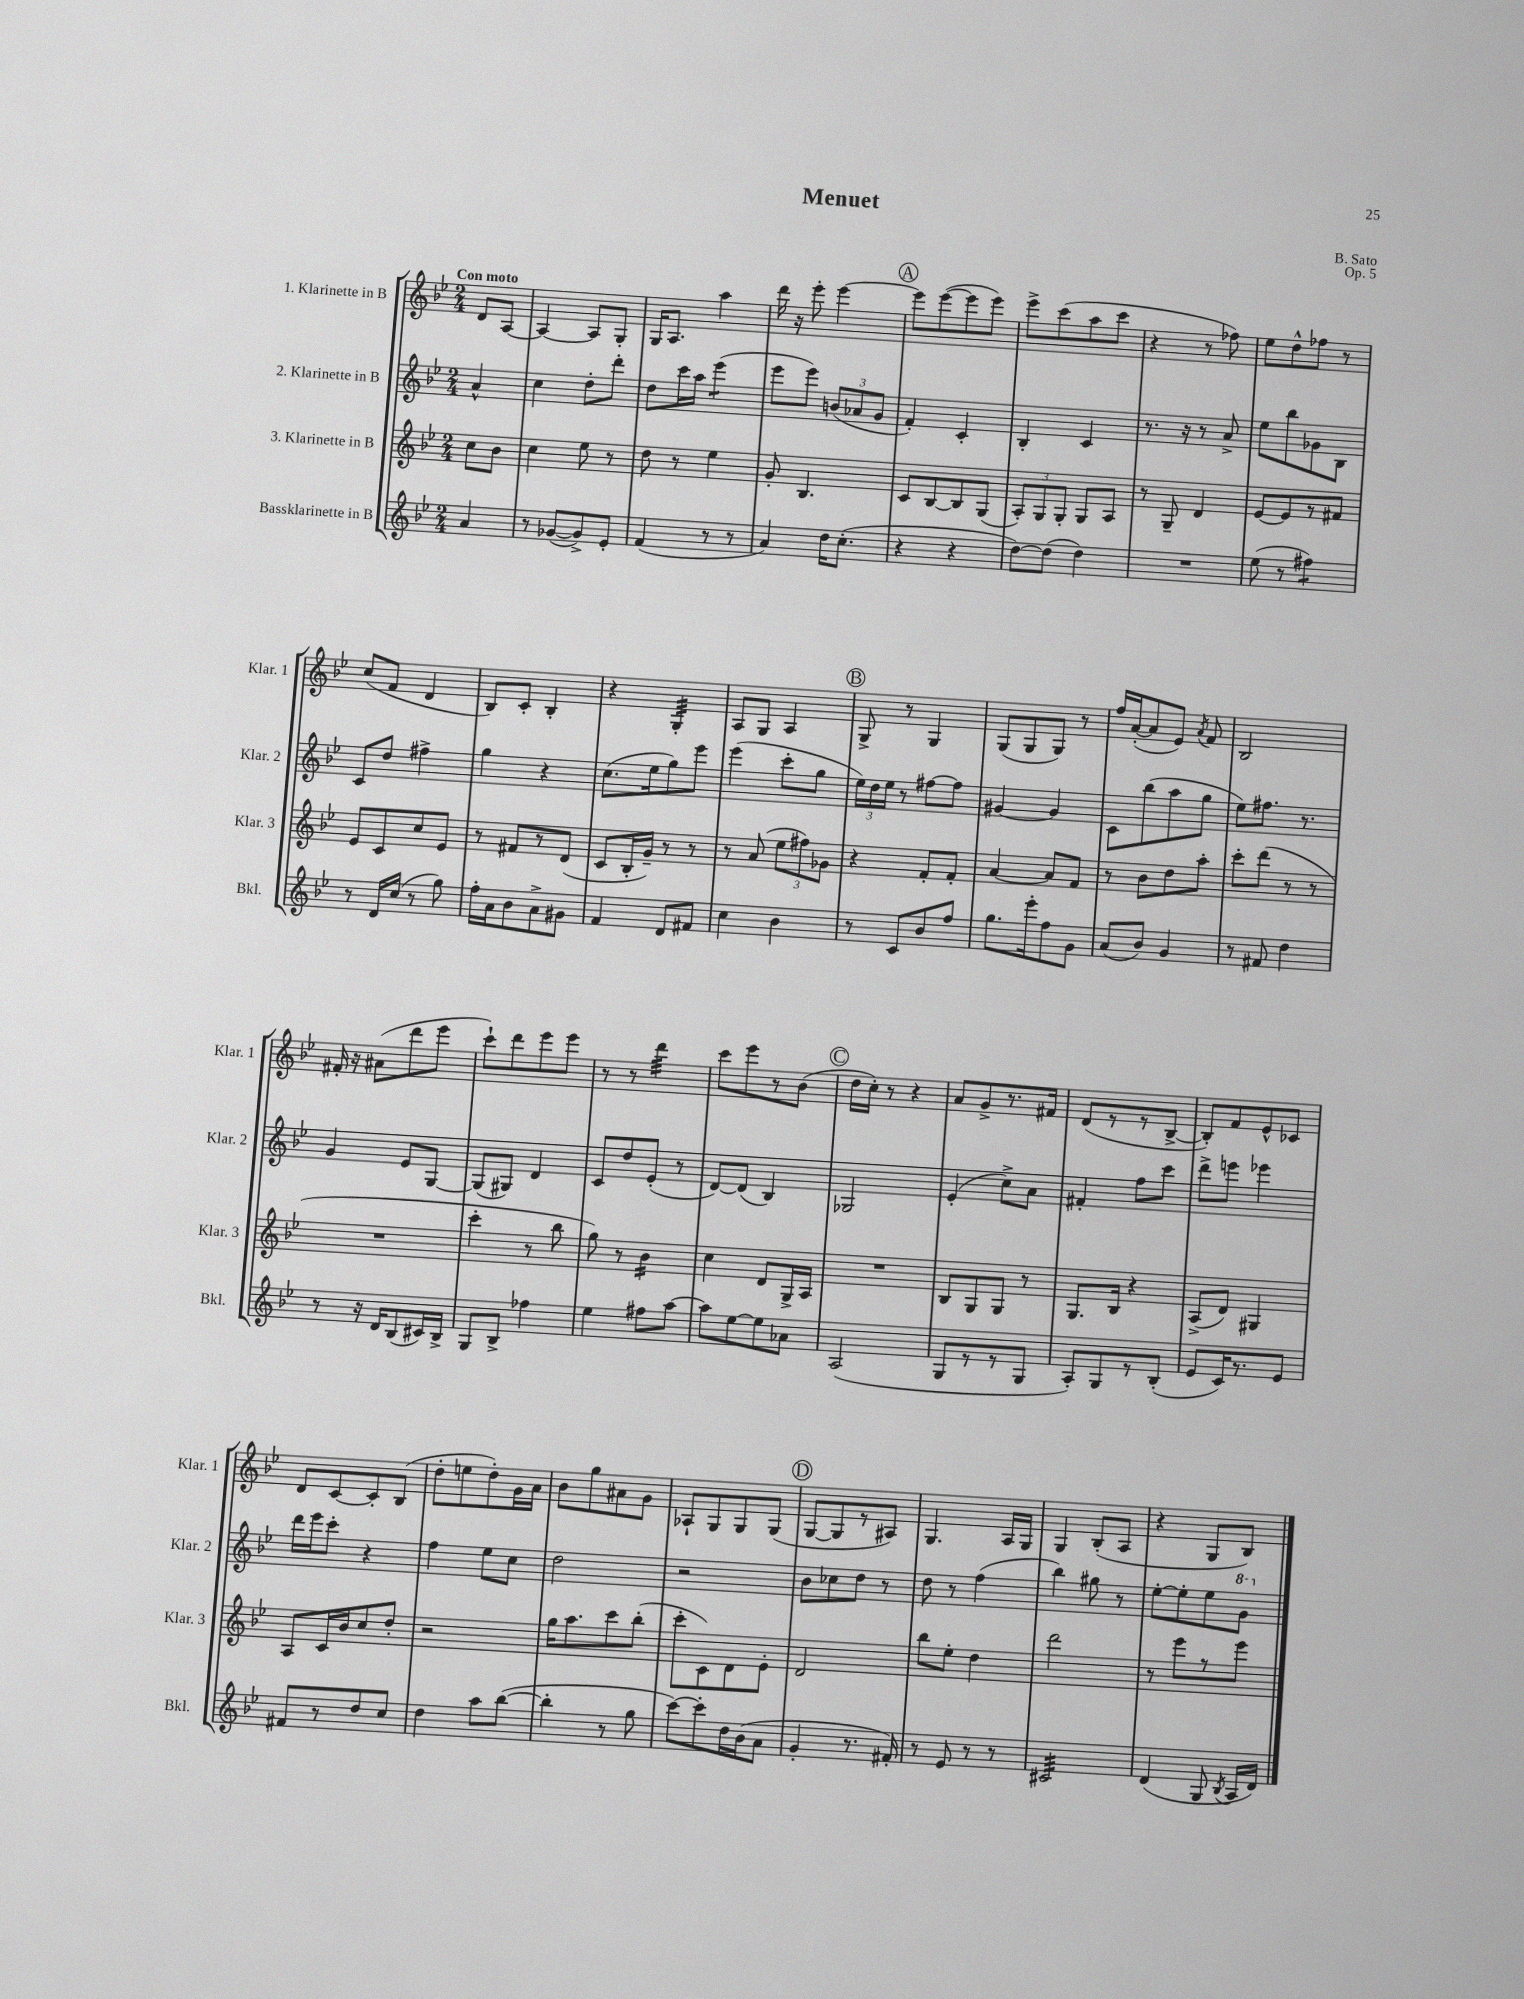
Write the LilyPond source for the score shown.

\header { title = "Menuet" composer = "B. Sato" opus = "Op. 5" }
<<
\new StaffGroup <<
\new Staff = "s0" \with { instrumentName = "1. Klarinette in B" shortInstrumentName = "Klar. 1" } {
    \clef treble \key bes \major \numericTimeSignature \time 2/4 \partial 4 \tempo "Con moto"
    \autoBeamOff d'8[ a8]~ |
    a4~ a8[ g8]-. |
    g16[ a8.] a''4 |
    d'''16 r16 ees'''8-. ees'''4~ |
    \mark \markup { \circle "A" } ees'''8[ ees'''8~( ees'''8 ees'''8]) |
    ees'''8[-> c'''8( a''8 c'''8] |
    r4 r8 fes''8) |
    ees''8[ d''8-^ fes''8] r8 |
    c''8[( f'8] d'4 |
    bes8[) c'8]-. bes4-. |
    r4 g4:32-. |
    a8[ g8] a4 |
    \mark \markup { \circle "B" } g8-> r8 g4 |
    g8[( g8 g8]) r8 |
    f''16[ a'16~-.( a'8 ees'8]) \acciaccatura { a'8 } f'8 |
    bes2 |
    fis'16-. r16 ais'8[( d'''8 ees'''8] |
    c'''8[-!) d'''8 ees'''8 ees'''8] |
    r8 r8 d'''4:32 |
    c'''8[ ees'''8 r8 bes'8]( |
    \mark \markup { \circle "C" } d''16[ c''16]-.) r8 r4 |
    a'8[ g'8-> r8. fis'16] |
    d'8[( r8 r8 bes8]~-> |
    bes8[-.) f'8 ees'8-^ ces'8] |
    d'8[ c'8~ c'8-. bes8]( |
    d''8[-. e''8 d''8-.) g'16 a'16] |
    bes'8[ g''8 ais'8 g'8] |
    aes8[-! g8 g8 g8]( |
    \mark \markup { \circle "D" } g8[~ g8 r8 ais8]) |
    g4. a16[ g16] |
    g4 bes8[-.( a8] |
    r4 g8[ bes8]) \bar "|." |
}
\new Staff = "s1" \with { instrumentName = "2. Klarinette in B" shortInstrumentName = "Klar. 2" } {
    \clef treble \key bes \major \numericTimeSignature \time 2/4 \partial 4
    \autoBeamOff a'4-^ |
    c''4 d''8[-. d'''8]-. |
    d''8[ c'''16 a''16] ees'''4:8( |
    ees'''8[ ees'''8]) \tuplet 3/2 { b'8[( aes'8 g'8] } |
    \mark \markup { \circle "A" } f'4-.) c'4-. |
    bes4-. c'4 |
    r8. r16 r8 a'8-> |
    ees''8[ bes''8 ges'8 bes8] |
    c'8[ d''8] fis''4-> |
    g''4 r4 |
    c''8.[( ees''16 g''8) ees'''8] |
    ees'''4( c'''8[-. g''8] |
    \mark \markup { \circle "B" } \tuplet 3/2 { ees''16[) d''16 ees''16] } r8 fis''8[~ fis''8] |
    gis'4~ gis'4 |
    c'8[ bes''8( a''8 g''8] |
    ees''8[) fis''8.] r8. |
    g'4 ees'8[ g8]~ |
    g8[( gis8]) d'4 |
    c'8[ d''8 ees'8]-.( r8 |
    d'8[~) d'8]( bes4) |
    \mark \markup { \circle "C" } ges2 |
    ees'4-.( c''8[->) a'8] |
    fis'4-. f''8[ c'''8] |
    d'''8[-> e'''8] ees'''4 |
    d'''16[ ees'''16 c'''8]-. r4 |
    f''4 ees''8[ c''8] |
    d''2 |
    r2 |
    \mark \markup { \circle "D" } bes'8[ ces''8 d''8] r8 |
    d''8 r8 f''4( |
    bes''4) gis''8 r8 |
    ees''8[~-. ees''8-. ees''8 \ottava #1 g''8] \ottava #0 \bar "|." |
}
\new Staff = "s2" \with { instrumentName = "3. Klarinette in B" shortInstrumentName = "Klar. 3" } {
    \clef treble \key bes \major \numericTimeSignature \time 2/4 \partial 4
    \autoBeamOff c''8[ bes'8] |
    c''4 ees''8 r8 |
    d''8 r8 ees''4 |
    g'8-. bes4. |
    \mark \markup { \circle "A" } c'8[ bes8~ bes8 g8]( |
    \tuplet 3/2 { a8[-.) g8 g8]-. } g8[ a8] |
    r8 g8-- d'4 |
    ees'8[~ ees'8 r8 fis'8] |
    ees'8[ c'8 c''8 ees'8] |
    r8 fis'8[ r8 d'8]( |
    c'8[ bes16-. g'16]--) r8 r8 |
    r8 a'8( \tuplet 3/2 { ees''8[ fis''8) ges'8] } |
    \mark \markup { \circle "B" } r4 f'8[-. f'8]-. |
    a'4~ a'8[ f'8] |
    r8 bes'8[ d''8 a''8]-. |
    c'''8[-. d'''8]( r8 r8 |
    R2 |
    c'''4-. r8 bes''8 |
    g''8) r8 bes'4:16 |
    c''4 d'8[ g16-> a16] |
    \mark \markup { \circle "C" } R2 |
    bes8[ g8 g8] r8 |
    g8.[ bes16] r4 |
    a8[->( d'8]) gis4 |
    a8[ c'16 bes'16 c''8 d''8]-. |
    r2 |
    g''16[ a''8. c'''8 bes''8]-.( |
    c'''8[-. c'8) d'8 ees'8]-. |
    \mark \markup { \circle "D" } d'2 |
    bes''8[ ees''8]-. d''4 |
    d'''2 |
    r8 ees'''8[ r8 ees'''8] \bar "|." |
}
\new Staff = "s3" \with { instrumentName = "Bassklarinette in B" shortInstrumentName = "Bkl." } {
    \clef treble \key bes \major \numericTimeSignature \time 2/4 \partial 4
    \autoBeamOff a'4 |
    r8 ges'8[~( ges'8->) ees'8]-. |
    f'4( r8 r8 |
    a'4) d''16[ c''8.]-.( |
    \mark \markup { \circle "A" } r4 r4 |
    d''8[~) d''8]( d''4) |
    R2 |
    ees''8( r8 fis''4:8) |
    r8 d'16[ c''16]( r8 g''8) |
    f''16[-. a'16 bes'8 a'8-> gis'8] |
    f'4 d'8[ fis'8] |
    c''4 bes'4 |
    \mark \markup { \circle "B" } r8 c'8[ bes'8 f''8] |
    g''8.[ ees'''16-. f''8 g'8] |
    a'8[( bes'8]) g'4 |
    r8 fis'8 d''4 |
    r8 r16 d'16[ bes8( cis'16) bes16]-> |
    g8[ bes8]-> fes''4 |
    ees''4 fis''8[ a''8]~ |
    a''8[ ees''8~ ees''8 aes'8] |
    \mark \markup { \circle "C" } a2( |
    g8[ r8 r8 g8] |
    a8[-.) g8 r8 bes8]-.( |
    ees'8[ c'16) r8. ees'8] |
    fis'8[ r8 d''8 c''8] |
    d''4 a''8[ bes''8]~( |
    bes''4-. r8 g''8 |
    c'''8[~) c'''8-. d''16 bes'16( a'8] |
    \mark \markup { \circle "D" } g'4-. r8. fis'16-.) |
    r8 ees'8 r8 r8 |
    cis'2:32 |
    d'4( g8 \acciaccatura { bes8 } a16[ d'16]) \bar "|." |
}
>>
>>
\layout { \context { \Score \remove "Bar_number_engraver" } }
